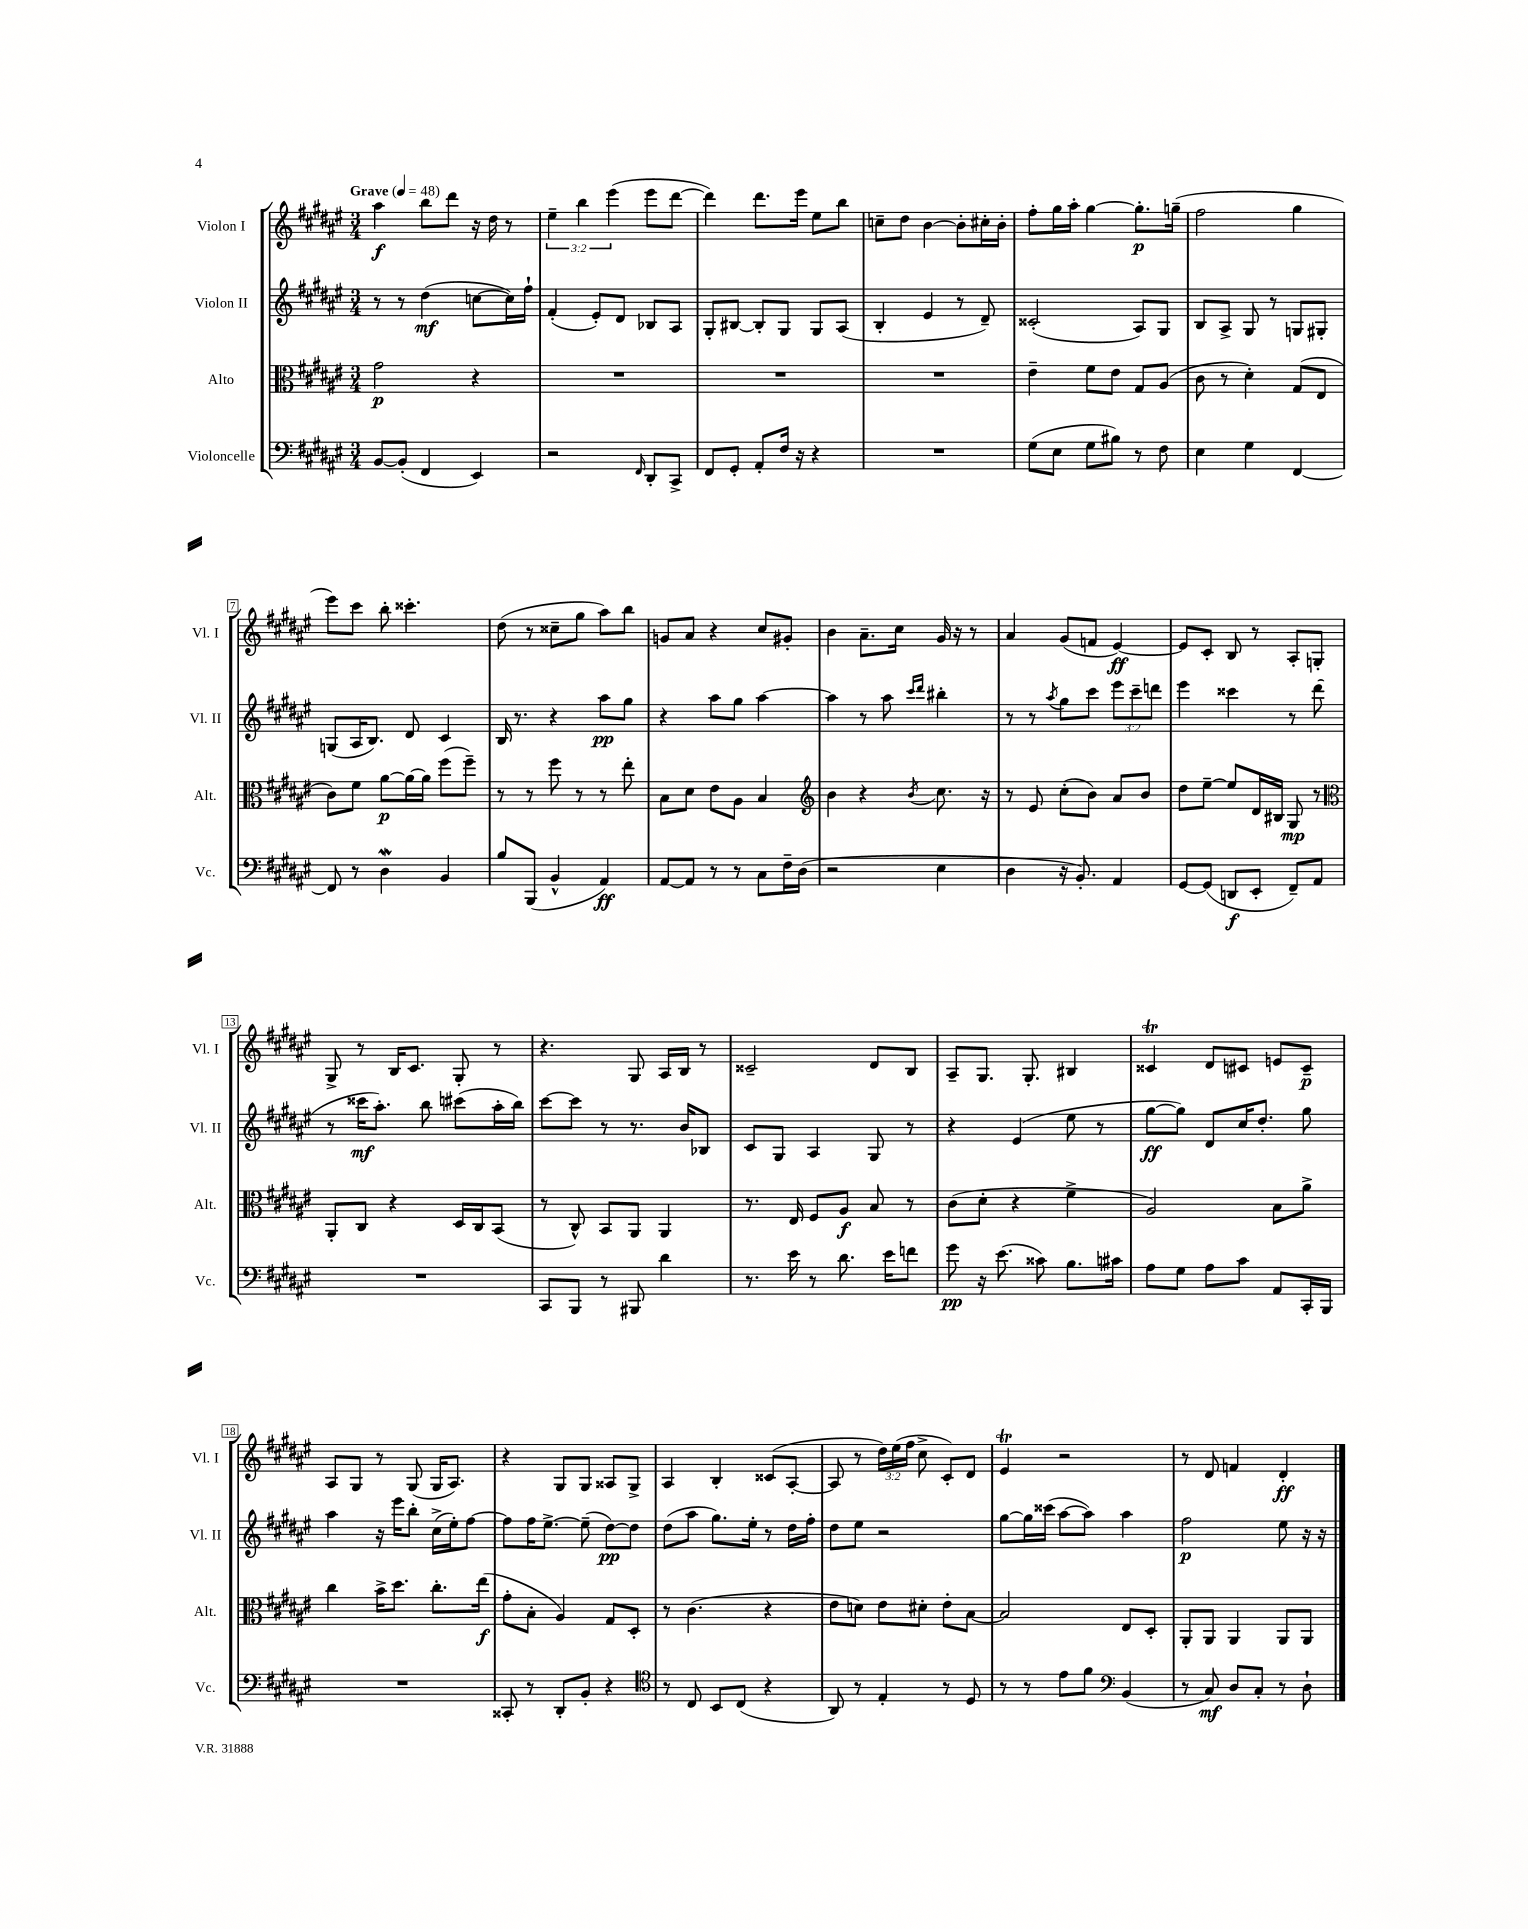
<<
\new StaffGroup <<
\new Staff = "s0" \with { instrumentName = "Violon I" shortInstrumentName = "Vl. I" } {
    \clef treble \key fis \major \numericTimeSignature \time 3/4 \override Staff.TupletNumber.text = #tuplet-number::calc-fraction-text \tempo "Grave" 4 = 48
    \autoBeamOff ais''4\f b''8[ dis'''8] r16 dis''16 r8 |
    \tuplet 3/2 { eis''4-- b''4 eis'''4( } eis'''8[ dis'''8]~ |
    dis'''4) dis'''8.[ eis'''16] eis''8[ b''8] |
    c''8[-- dis''8] b'4~ b'8[-. cis''16-. b'16]-. |
    fis''8[-. gis''16 ais''16]-. gis''4~ gis''8.[-.\p g''16]--( |
    fis''2 gis''4 |
    eis'''8[) cis'''8] b''8-. cisis'''4.-. |
    dis''8( r8 cisis''8[-- gis''8] ais''8[) b''8] |
    g'8[ ais'8] r4 cis''8[ gis'8]-. |
    b'4 ais'8.[-- cis''16] gis'16 r16 r8 |
    ais'4 gis'8[( f'8] eis'4~\ff) |
    eis'8[ cis'8]-. b8 r8 ais8[-. g8]-. |
    gis8-> r8 b16[ cis'8.] gis8-. r8 |
    r4. gis8 ais16[ b16] r8 |
    cisis'2-- dis'8[ b8] |
    ais8[-- gis8.] gis8.-. bis4 |
    cisis'4\trill dis'8[ cis'8] e'8[ cis'8]--\p |
    ais8[ gis8] r8 gis8( gis16[ ais8.]) |
    r4 gis8[ gis8] aisis8[ gis8]-> |
    ais4 b4-. cisis'8[( ais8]~-. |
    ais8 r8 \tuplet 3/2 { dis''16[) eis''16( fis''16] } cis''8-> cis'8[-.) dis'8] |
    eis'4\trill r2 |
    r8 dis'8 f'4 dis'4-.\ff \bar "|." |
}
\new Staff = "s1" \with { instrumentName = "Violon II" shortInstrumentName = "Vl. II" } {
    \clef treble \key fis \major \numericTimeSignature \time 3/4 \override Staff.TupletNumber.text = #tuplet-number::calc-fraction-text
    \autoBeamOff r8 r8 dis''4\mf( c''8[~ c''16) fis''16]-! |
    fis'4-.( eis'8[-.) dis'8] bes8[ ais8] |
    gis8[-. bis8]~ bis8[-. gis8] gis8[ ais8]( |
    b4-. eis'4 r8 dis'8--) |
    cisis'2-.( ais8[) gis8] |
    b8[ ais8]-> gis8 r8 g8[ gis8]-. |
    g8[( ais16 b8.]) dis'8 cis'4 |
    b16 r8. r4 ais''8[\pp gis''8] |
    r4 ais''8[ gis''8] ais''4~ |
    ais''4 r8 ais''8 \grace { cis'''16[ dis'''16] } bis''4-. |
    r8 r8 \acciaccatura { ais''8 } gis''8[ cis'''8] \tuplet 3/2 { eis'''8[ cis'''8-- d'''8] } |
    eis'''4 cisis'''4 r8 dis'''8( |
    r8 cisis'''16[\mf ais''8.]-.) b''8 cis'''8[( ais''16-. b''16]) |
    cis'''8[~ cis'''8] r8 r8. b'16[ bes8] |
    cis'8[ gis8] ais4 gis8 r8 |
    r4 eis'4( eis''8 r8 |
    gis''8[~\ff gis''8]) dis'8[ cis''16 dis''8.]-. gis''8 |
    ais''4 r16 eis'''16[ b''8]-. cis''16[->( eis''16-.) fis''8]~ |
    fis''8[ fis''16 eis''8.]~-> eis''8--( dis''8[~\pp) dis''8] |
    dis''8[( ais''8] gis''8.[) eis''16]-. r8 dis''16[ fis''16]-. |
    dis''8[ eis''8] r2 |
    gis''8[~ gis''16 cisis'''16]( ais''8[~ ais''8]) ais''4 |
    fis''2\p eis''8 r16 r16 \bar "|." |
}
\new Staff = "s2" \with { instrumentName = "Alto" shortInstrumentName = "Alt." } {
    \clef alto \key fis \major \numericTimeSignature \time 3/4
    \autoBeamOff gis'2\p r4 |
    R2. |
    R2. |
    R2. |
    eis'4-- fis'8[ eis'8] gis8[ ais8]( |
    cis'8 r8 dis'4-.) gis8[( eis8] |
    cis'8[) fis'8] ais'8[~\p ais'16~ ais'16] fis''8[( fis''8]--) |
    r8 r8 fis''8 r8 r8 eis''8-. |
    b8[ dis'8] eis'8[ ais8] b4 |
    \clef treble b'4 r4 \acciaccatura { b'8 } cis''8. r16 |
    r8 eis'8 cis''8[-.( b'8]) ais'8[ b'8] |
    dis''8[ eis''8]~-- eis''8[ dis'16 bis16] gis8\mp r8 |
    \clef alto ais,8[-. cis8] r4 dis16[ cis16 b,8]( |
    r8 cis8-^) b,8[ ais,8] ais,4 |
    r8. eis16 fis8[ ais8]\f b8 r8 |
    cis'8[( dis'8]-. r4 fis'4-> |
    ais2) b8[ ais'8]-> |
    cis''4 b'16[-> dis''8.] cis''8.[-. eis''16]\f( |
    gis'8[-. b8]-. ais4) gis8[ dis8]-. |
    r8 cis'4.( r4 |
    eis'8[ d'8]) eis'8[ dis'8]-. eis'8[-. b8]~ |
    b2 eis8[ dis8]-. |
    ais,8[-. ais,8] ais,4 ais,8[ ais,8] \bar "|." |
}
\new Staff = "s3" \with { instrumentName = "Violoncelle" shortInstrumentName = "Vc." } {
    \clef bass \key fis \major \numericTimeSignature \time 3/4
    \autoBeamOff b,8[~ b,8]-.( fis,4 eis,4) |
    r2 \grace { fis,16 } dis,8[-. cis,8]-> |
    fis,8[ gis,8]-. ais,8[-. fis16] r16 r4 |
    R2. |
    gis8[( eis8] gis8[ bis8]) r8 fis8 |
    eis4 gis4 fis,4~ |
    fis,8 r8 dis4\mordent b,4 |
    b8[ b,,8]( b,4-^ ais,4\ff) |
    ais,8[~ ais,8] r8 r8 cis8[ fis16-- dis16]( |
    r2 eis4 |
    dis4 r16 b,8.-.) ais,4 |
    gis,8[~ gis,8]( d,8[\f eis,8]-. fis,8[--) ais,8] |
    R2. |
    cis,8[ b,,8] r8 bis,,8 dis'4 |
    r8. eis'16 r8 dis'8. eis'16[ f'8] |
    gis'8\pp r16 eis'8.( cisis'8) b8.[ cis'16] |
    ais8[ gis8] ais8[ cis'8] ais,8[ cis,16-. b,,16] |
    R2. |
    cisis,8-. r8 dis,8[-. b,8]-. r4 |
    \clef tenor r8 cis8 b,8[ cis8]( r4 |
    ais,8) r8 eis4-. r8 dis8 |
    r8 r8 eis'8[ fis'8] \clef bass b,4( |
    r8 cis8\mf) dis8[ cis8]-. r8 dis8-! \bar "|." |
}
>>
>>
\layout { \context { \Score \override BarNumber.stencil = #(make-stencil-boxer 0.1 0.3 ly:text-interface::print) } }
